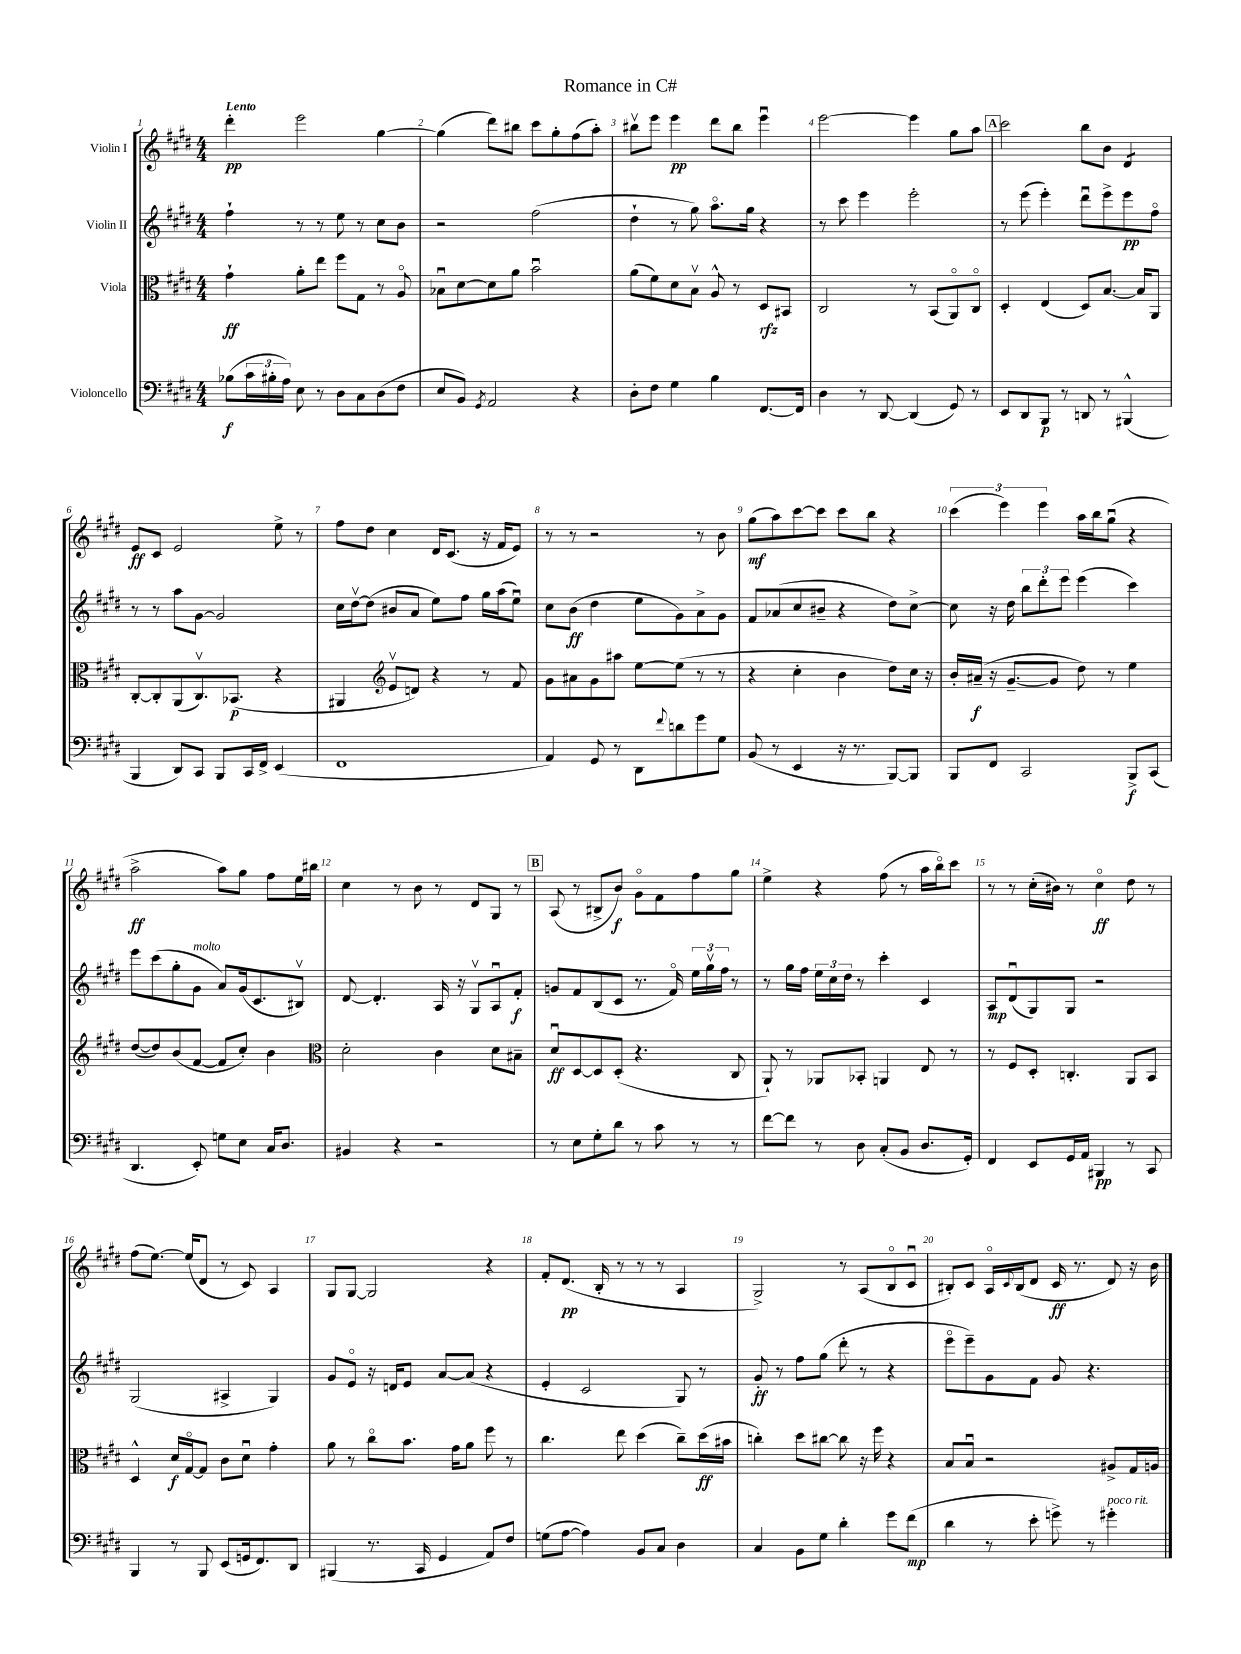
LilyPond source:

\header { title = "Romance in C#" }
<<
\new StaffGroup <<
\new Staff = "s0" \with { instrumentName = "Violin I" } {
    \clef treble \key e \major \numericTimeSignature \time 4/4 \tempo "Lento"
    dis'''4-.\pp e'''2 gis''4~ |
    gis''4( dis'''8) bis''8 cis'''8 gis''8-. fis''8( a''8-.) |
    bis''8\upbow e'''8 e'''4\pp dis'''8 bis''8 e'''4\downbow |
    e'''2~ e'''4 gis''8 a''8 |
    \mark \markup { \box "A" } cis'''2 b''8 b'8 dis'4:8 |
    e'8\ff cis'8 e'2 e''8-> r8 |
    fis''8 dis''8 cis''4 dis'16 cis'8.( r16 fis'16 e'8) |
    r8 r8 r2 r8 b'8 |
    gis''8\mf( a''8) cis'''8~ cis'''8 cis'''8 b''8 r4 |
    \tuplet 3/2 { cis'''4( e'''4) e'''4 } a''16 b''16 gis''8\downbow( r4 |
    a''2->\ff a''8) gis''8 fis''8 e''16 bis''16 |
    cis''4 r8 b'8 r8 dis'8 gis8 r8 |
    \mark \markup { \box "B" } a8( r8 bis8-> b'8\f) gis'8\flageolet fis'8 fis''8 gis''8 |
    e''4-> r4 fis''8( r8 a''16 b''16\flageolet) cis'''8 |
    r8 r8 cis''16-.( bis'16) r8 cis''4\flageolet\ff dis''8 r8 |
    fis''8( e''8.~) e''16( dis'8 r8 cis'8) a4 |
    gis8 gis8~ gis2 r4 |
    fis'8-. dis'8.\pp( b16-. r8 r8 r8 a4 |
    gis2->) r8 a8( b8\flageolet cis'8\downbow |
    bis8-.) cis'8 a16\flageolet \appoggiatura { cis'8 } bis16( dis'8 cis'16\ff r8. dis'8) r16 b'16 \bar "|." |
}
\new Staff = "s1" \with { instrumentName = "Violin II" } {
    \clef treble \key e \major \numericTimeSignature \time 4/4
    fis''4-! r8 r8 e''8 r8 cis''8 b'8 |
    r2 fis''2( |
    dis''4-! r8 gis''8) a''8.\flageolet gis''16 r4 |
    r8 cis'''8 e'''4 e'''2-. |
    \mark \markup { \box "A" } r8 e'''8( e'''4-.) dis'''8\downbow e'''8-> e'''8\pp fis''8\flageolet |
    r8 r8 a''8 gis'8~ gis'2 |
    cis''16 dis''16~\upbow dis''8( bis'8 a'8 e''8) fis''8 gis''16 a''16( e''8\downbow) |
    cis''8 b'8\ff( dis''4 e''8 gis'8) a'8-> gis'8 |
    fis'8 aes'8( cis''8 bis'8-- r4 dis''8) cis''8~-> |
    cis''8 r16 dis''16 \tuplet 3/2 { b''8 dis'''8-. e'''8 } e'''4( cis'''4) |
    e'''8 cis'''8( gis''8-. gis'8^\markup { \italic "molto" } a'8) gis'16( cis'8. bis8\upbow) |
    dis'8~ dis'4.-. a16 r16 gis8\upbow a8\downbow fis'8-.\f |
    \mark \markup { \box "B" } g'8 fis'8 b8( cis'8 r8. fis'16\flageolet) \tuplet 3/2 { e''16 gis''16\upbow fis''16 } r8 |
    r8 gis''16 fis''16 \tuplet 3/2 { e''16 cis''16 dis''16 } r8 cis'''4-. cis'4 |
    a8\mp dis'8\downbow( gis8) gis8 r2 |
    gis2( ais4-> gis4) |
    gis'8 e'8\flageolet r16 d'16 e'8 a'8~ a'8( r4 |
    e'4-. cis'2 gis8) r8 |
    gis'8-.\ff r8 fis''8 gis''8( dis'''8-. r8 r4 |
    e'''8\flageolet e'''8--) gis'8 fis'8 gis'8 r4. \bar "|." |
}
\new Staff = "s2" \with { instrumentName = "Viola" } {
    \clef alto \key e \major \numericTimeSignature \time 4/4
    gis'4-!\ff a'8-. e''8 fis''8 gis8 r8 a8\flageolet |
    bes8\downbow dis'8~ dis'8 a'8 b'2\downbow |
    a'8( fis'8) dis'8 b8\upbow a8-^ r8 dis8\rfz bis,8 |
    cis2 r8 b,8( a,8\flageolet) cis8\flageolet |
    \mark \markup { \box "A" } dis4-. e4( dis8) b8.~ b16 a,8 |
    cis8~-. cis8-. a,8( cis8.\upbow) bes,8.\p( r4 |
    ais,4 \clef treble e'8\upbow d'8) r4 r8 fis'8 |
    gis'8 ais'8 gis'8 ais''8 e''8~ e''8( r8 r8 |
    r4 cis''4-. b'4 dis''8) cis''16 r16 |
    b'16-. ais'16--\f( r16 gis'8.~-- gis'8 dis''8) r8 e''4 |
    dis''8~( dis''8) b'8( fis'8~ fis'8 cis''8-.) b'4 |
    \clef alto dis'2-. cis'4 dis'8 bis8-- |
    \mark \markup { \box "B" } dis'8\downbow\ff dis8~ dis8 dis8-.( r4. cis8 |
    a,8-!) r8 aes,8 bes,8-. a,4 e8 r8 |
    r8 fis8 dis8-. c4.-. a,8 b,8 |
    dis4-^ dis'16\f gis16~\flageolet gis8 cis'8 dis'8\downbow gis'4-. |
    a'8 r8 cis''8\flageolet b'8. gis'16 a'8 fis''8 r8 |
    cis''4. e''8 dis''4( cis''8--) dis''16\ff( bis'16 |
    c''4-.) dis''8 cis''8~ cis''8 r16 fis''16 r4 |
    b8 b8\downbow r2 ais8-> gis16 a16 \bar "|." |
}
\new Staff = "s3" \with { instrumentName = "Violoncello" } {
    \clef bass \key e \major \numericTimeSignature \time 4/4
    bes8\f( \tuplet 3/2 { cis'16 bis16-. a16) } e8 r8 dis8 cis8 dis8( fis8 |
    e8 b,8) \acciaccatura { gis,8 } a,2 r4 |
    dis8-. fis8 gis4 b4 fis,8.~ fis,16 |
    dis4 r8 dis,8~ dis,4( gis,8) r8 |
    \mark \markup { \box "A" } e,8 dis,8 b,,8\p r8 d,8 r8 bis,,4-^( |
    b,,4 dis,8) cis,8 b,,8 cis,16 fis,16-> e,4( |
    fis,1 |
    a,4) gis,8 r8 dis,8 \appoggiatura { fis'8 } d'8 gis'8 gis8 |
    b,8( r8 e,4 r16 r8. b,,8~) b,,8 |
    b,,8 fis,8 cis,2 b,,8->\f cis,8( |
    dis,4. e,8-.) g8 e8 cis16 dis8. |
    bis,4 r4 r2 |
    \mark \markup { \box "B" } r8 e8 gis8-. dis'8 r8 cis'8 r8 r8 |
    fis'8~ fis'8 r8 dis8 cis8-.( b,8 dis8. gis,16-.) |
    fis,4 e,8 gis,16 a,16 bis,,4\pp r8 cis,8 |
    b,,4 r8 b,,8 e,8( g,16 fis,8.) dis,8 |
    bis,,4( r8. cis,16 gis,4 a,8) fis8 |
    g8( a8~ a4) b,8 cis8 dis4 |
    cis4 b,8 gis8 dis'4-. gis'8 fis'8\mp( |
    dis'4 r8 e'8-. g'8->) r8 gis'4-.^\markup { \italic "poco rit." } \bar "|." |
}
>>
>>
\layout { \context { \Score \override BarNumber.break-visibility = ##(#f #t #t) barNumberVisibility = #all-bar-numbers-visible } }
